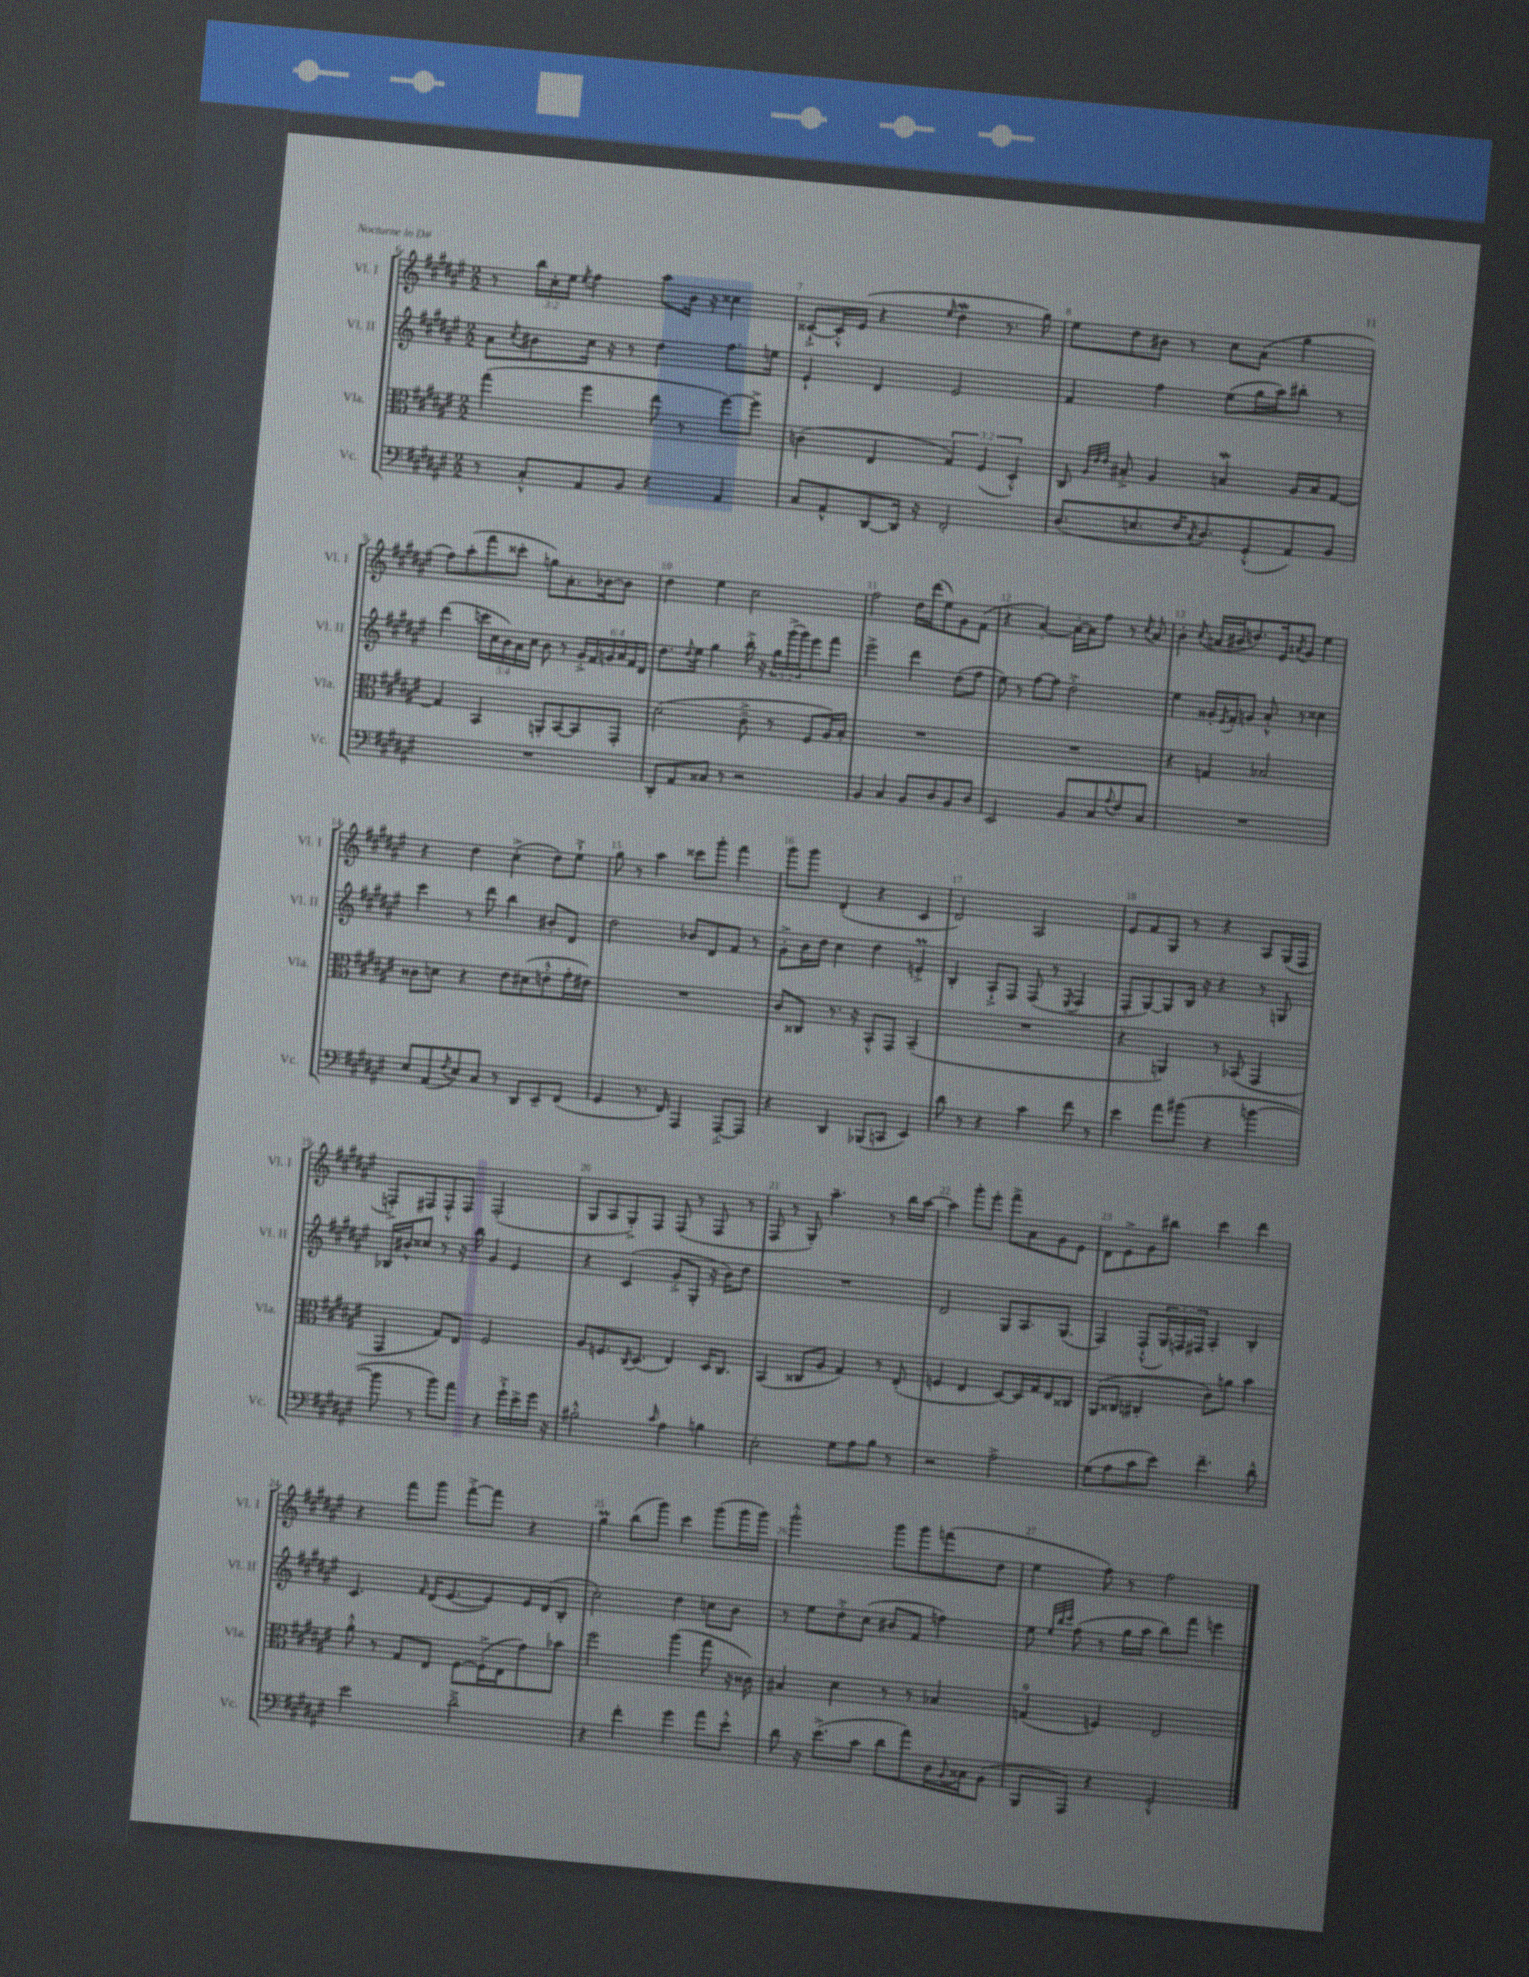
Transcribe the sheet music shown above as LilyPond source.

<<
\new StaffGroup <<
\new Staff = "s0" \with { instrumentName = "Vl. I" shortInstrumentName = "Vl. I" } {
    \clef treble \key fis \major \numericTimeSignature \time 2/2 \override Staff.TupletNumber.text = #tuplet-number::calc-fraction-text
    r8 \tuplet 3/2 { b''16 cis''16-. eis''16 } \acciaccatura { eis''8 } fis''4 ais''8 b'16 r16 cisis''4 |
    cisis'8~-!-> cisis'16-.-^ eis'16( r4 \grace { eis''16 } dis''4\mordent r8. gis''16) |
    eis''8 dis''8 bis'8 r8 cis''8 ais'8( gis''4 |
    fis''8) ais''8-.( fis'''8 cisis'''8-. g''8) ais'8.-. bes'16~ bes'8 |
    dis''4 eis''4 cis''2 |
    fis''2 dis''16 dis'''16( eis''8) gis'8 fis'8( |
    r4 ais'4~-.) ais'16~-. ais'16 fis''8 r8 \acciaccatura { cis''8 } ais'8 |
    b'4-. \acciaccatura { cis''8 } a'16( bis'16 d''8.) eis'16 \acciaccatura { ais'8 } gis'8 eis''4 |
    r4 dis''4 cis''4-.->( dis''8) eis''8-!-> |
    gis''8 r8 ais''4 cisis'''8 gis'''8-. fis'''4 |
    gis'''8 gis'''8 dis'4-.( r4 cis'4 |
    dis'2) ais2 |
    eis'8 fis'8 gis8 r8 r4 ais8 gis16( fis16 |
    f8-.->) fis8 fis8-.-^ fis8 fis2-.( |
    gis8 ais8 gis8-.->) fis8 fis8( r8 fis8 r8 |
    fis8 r8 gis8-.) ais''4.-- r8 b''16 ais''16~ |
    ais''4 gis'''8-. eis'''8-. fis'''8-> ais'8 gis'8 eis'8 |
    dis'8 eis'8-> gis'8 bis''8 cis'''4 dis'''4 |
    r4 fis'''8 gis'''8 fis'''8~-.-> fis'''8 r4 |
    gis''4\prall b''8( gis'''8) cis'''4 gis'''8( gis'''16 gis'''16) |
    gis'''2-.-^ gis'''8 gis'''8 f'''8( dis''8 |
    eis''4 fis''8) r8 fis''2 \bar "|." |
}
\new Staff = "s1" \with { instrumentName = "Vl. II" shortInstrumentName = "Vl. II" } {
    \clef treble \key fis \major \numericTimeSignature \time 2/2 \override Staff.TupletNumber.text = #tuplet-number::calc-fraction-text
    ais'8 \acciaccatura { cis''8 } bis'8 cis''16 r16 r8 dis''4 fis''8. e''16 |
    eis'4-! dis'4 eis'2 |
    fis'4 fis''4 eis''8( gis''16 ais''16) bis''8-. r8 |
    dis'''4( \tuplet 5/4 { c'''16 cis''16 b'16) ais'16 cis''16 } b'8 r8 \tuplet 6/4 { gis'16-.-> fis'16 g'16 ais'16 fis'16 dis'16 } |
    dis''8. \appoggiatura { dis''8 } eis''16 gis''4 b''16-.-> r16 \tuplet 3/2 { gis''16 gis'''16->( gis'''16) } eis'''8 fis'''8 |
    eis'''2-> dis'''4 dis''8( fis''8 |
    eis''8) r8 fis''8~ fis''8 dis''2-.-> |
    eis''4 gisis'16-. \acciaccatura { eis'8 } fis'16-. g'8 ais'8-.-^ r8 cisis''4 |
    cis'''4 r8 dis'''8 b''4 bis'8-. dis'8 |
    dis''2 bes'8 dis'8 fis'8 r8 |
    gis'8-.-> b'16 dis''16 cis''4 dis''4 e'4-.->\prall |
    b4-. ais8-!-> fis8 fis8( r8 \acciaccatura { eis8 } fis4 |
    fis8-. gis8~) gis8 b16 r16 r4 r8 g8 |
    bes16 bis'16-^ cisis''8 r8 r16 b''16 gis'4 eis'4 |
    r4 cis'4( gis'8-.-> gis8-. r16 b'16) dis''8 |
    R1 |
    dis'2 gis8 ais8. gis8.( |
    fis4) fis8-!-^( \tuplet 3/2 { gis16) f16 fis16 } ais4-. b4-. |
    cis'4. \grace { fis'16 } dis'16( eis'8.~ eis'8) eis'16 dis'16( b8-. |
    cis''2-.) dis''4 c''8 b'8 |
    r8 eis''8 dis''8-.-> cis''8( bis'8 fis'8 f''4) |
    eis''8 \grace { eis''32 b''32 cis'''32 } fis''8( r8 gis''16 ais''16 b''8) fis'''8 e'''4 \bar "|." |
}
\new Staff = "s2" \with { instrumentName = "Vla." shortInstrumentName = "Vla." } {
    \clef alto \key fis \major \numericTimeSignature \time 2/2 \override Staff.TupletNumber.text = #tuplet-number::calc-fraction-text
    gis''4( fis''4 eis''8 r8 fis''8~) fis''8-> |
    c'4( eis4 \tuplet 3/2 { gis4) fis4( dis4-.-^) } |
    cis8 \grace { ais32 eis'32 eis'32 } bis8-.-> ais4 b4\mordent ais16 b16 gis8~ |
    gis4 b,4 a,8-. b,8~ b,8 gis,8-. |
    dis'2( cis'8---> r8 fis8 ais16) b16-. |
    R1 |
    R1 |
    r4 g4 bes2 |
    cisis'8 d'8 r4 eis'8 dis'8( e'8-.-^ gis'16-. eis'16) |
    R1 |
    cis'8 cisis8 r8. r16 b,8-.-^ gis,8 b,4--( |
    R1 |
    r4 a,4) r8 bes,8( gis,4 |
    gis,4 gis8) eis8 fis2 |
    ais8 f8. \acciaccatura { cis8 } dis8.( eis4) dis16 cis8. |
    b,4( cisis8 ais8 gis4) r8 eis8-.( |
    f4 eis4 dis8~) dis16 gis16 eis8 cisis8 |
    ais,8( cisis8 cis4-. cis'8) a'8 b'4 |
    ais'8-.-^ r8 gis8 eis8 fis8~ fis16-.->( eis16 gis'8) bes'8 |
    fis''2 ais''4( gis''8 r16 cisis'16) |
    bis4 dis'4 r8 r8 bes4 |
    g4-0( f4) eis2 \bar "|." |
}
\new Staff = "s3" \with { instrumentName = "Vc." shortInstrumentName = "Vc." } {
    \clef bass \key fis \major \numericTimeSignature \time 2/2
    r8 cis8-.-^ ais,8 b,8 r4 ais,4 |
    cis8 ais,8-^ dis,8~ dis,16 r16 fis,2-. |
    dis8.( e8. fis16 \acciaccatura { cis8 } dis8.) gis,8-.-^( ais,8) b,8 |
    R1 |
    dis,8-. ais,8 cisis8 r8 r2 |
    b,4 cis4 b,8 dis8 b,8 dis8 |
    eis,2 b,8 cis8 \appoggiatura { ais8 } fis8 cis8 |
    R1 |
    eis8 ais,8( \acciaccatura { fis8 } eis8) cis8 r8 dis,8 eis,8-- fis,8( |
    gis,4 r8. fis,16) ais,,4 ais,,8~-.-> ais,,8 |
    r4 dis,4 bes,,8( c,8 eis,4) |
    dis'8 r8 r4 cis'4 fis'8 r8 |
    eis'4 ais'8 bis'8( r4 b'4~ |
    b'8 r8 b'8) ais'8 r4 gis'16-!-> eis'16-> gis'16 r16 |
    bis2-.-^ \grace { cis'16 } ais4 b4 |
    eis2-. gis8 ais8 b8 r8 |
    r2 ais2-> |
    gis8( ais8 cis'8 eis'8) fis'4.-- dis'8-^ |
    eis'2 dis'2---> |
    r4 fis'4-. gis'4 ais'8 eis'8-.-^ |
    dis'8 r16 eis'8.->( cis'8 dis'8 ais'8) dis16 \appoggiatura { b,8 } cisis16 b,8( |
    b,,8 ais,,8) r4 gis,2-.-^ \bar "|." |
}
>>
>>
\layout { \context { \Score currentBarNumber = #6 \override BarNumber.break-visibility = ##(#f #t #t) barNumberVisibility = #all-bar-numbers-visible } }
